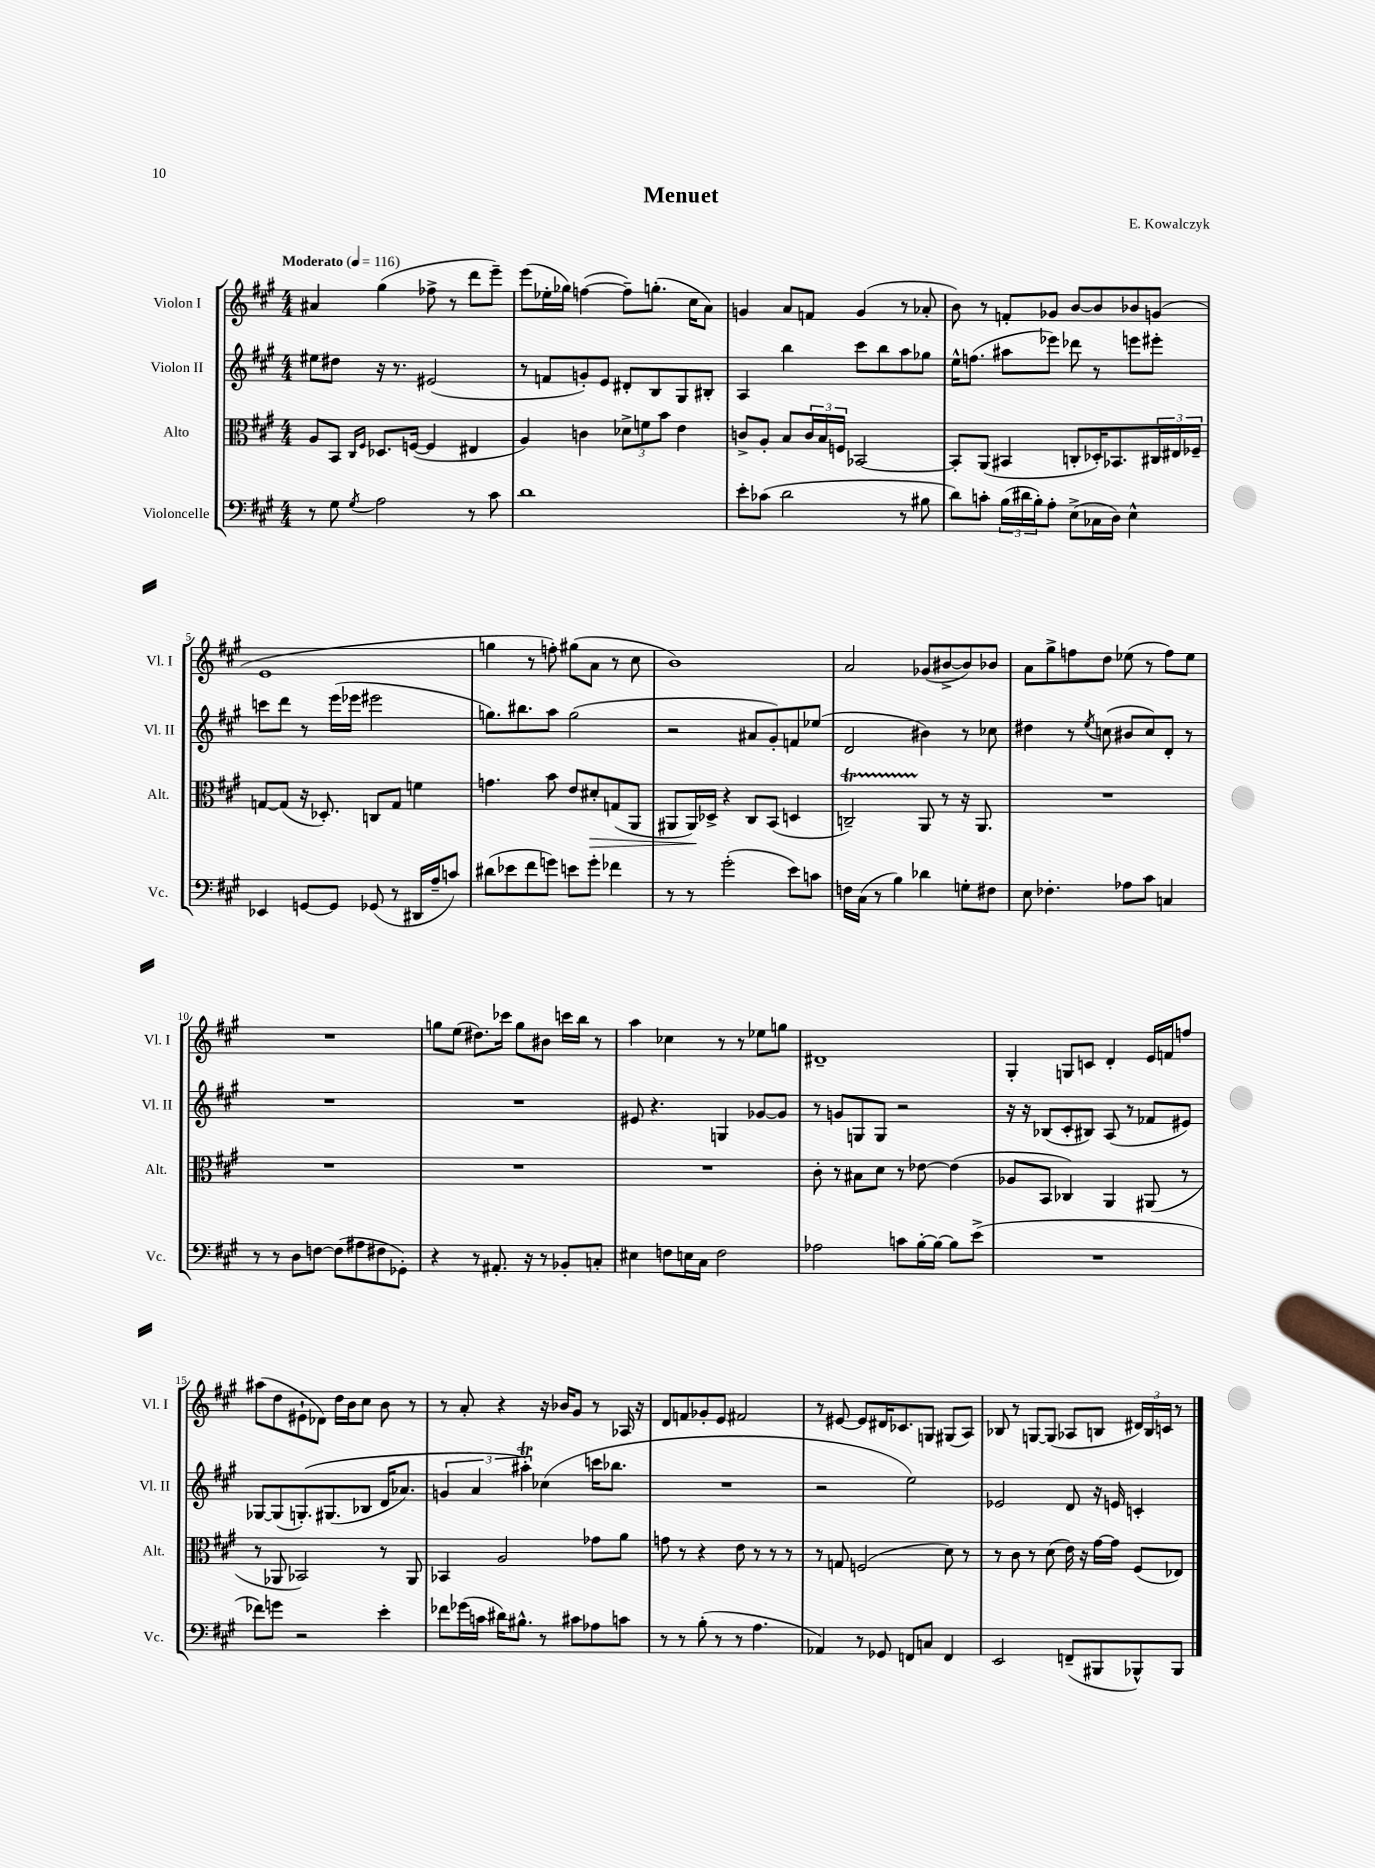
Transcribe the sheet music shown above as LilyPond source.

\header { title = "Menuet" composer = "E. Kowalczyk" }
<<
\new StaffGroup <<
\new Staff = "s0" \with { instrumentName = "Violon I" shortInstrumentName = "Vl. I" } {
    \clef treble \key a \major \numericTimeSignature \time 4/4 \tempo "Moderato" 4 = 116
    ais'4 gis''4( fes''8-> r8 d'''8 e'''8--) |
    e'''8( ees''16-. ges''16) f''4~( f''8--) g''8.-.( cis''16 a'8) |
    g'4 a'8 f'8 g'4( r8 aes'8-. |
    b'8) r8 f'8-. ges'8 b'8~ b'8 bes'8 g'8( |
    e'1 |
    g''4 r8 f''8-.) gis''8( a'8 r8 cis''8 |
    b'1) |
    a'2 ges'8( bis'8~-> bis'8) bes'8 |
    a'8 gis''8-> f''8 d''8 ees''8( r8 f''8) ees''8 |
    R1 |
    g''8 e''8( dis''8.) ces'''16 g''8 bis'8 c'''16 b''16 r8 |
    a''4 ces''4 r8 r8 ees''8 g''8 |
    dis'1-- |
    gis4-. g8 c'8 d'4-. e'16 f'16 f''8 |
    ais''8( d''8 eis'8-! des'8) d''16 b'16 cis''8 b'8 r8 |
    r8 a'8-. r4 r16 bes'16 gis'8 r8 aes16 r16 |
    d'8 f'8 ges'8-. e'8 fis'2 |
    r8 eis'8~ eis'8 dis'16 ces'8. g8 gis8( a8) |
    bes8 r8 g8~ g8( aes8 b8 \tuplet 3/2 { dis'16) b16 c'16 } r8 \bar "|." |
}
\new Staff = "s1" \with { instrumentName = "Violon II" shortInstrumentName = "Vl. II" } {
    \clef treble \key a \major \numericTimeSignature \time 4/4
    eis''8 dis''8 r16 r8. eis'2( |
    r8 f'8 g'8-.) e'8 dis'8-. b8 gis8 bis8-. |
    a4 b''4 cis'''8 b''8 a''8 ges''8 |
    e''16-^ f''8.( ais''8 ees'''8) des'''8 r8 e'''8 eis'''8-. |
    c'''8 d'''8 r8 e'''16( ees'''16 eis'''2 |
    g''8.) bis''8. a''8 g''2( |
    r2 ais'8 gis'8-.) f'8 ees''8( |
    d'2 bis'4) r8 ces''8 |
    dis''4 r8 \acciaccatura { e''8 } c''8( bis'8 c''8) d'8-. r8 |
    R1 |
    R1 |
    eis'8 r4. g4 ges'8~ ges'8 |
    r8 g'8 g8 g8 r2 |
    r16 r16 bes8( cis'8-. bis8) a8( r8 fes'8 eis'8) |
    ges8~ ges8( g8.-.)\( gis8.( bes8 d'16 aes'8.) |
    \tuplet 3/2 { g'4 a'4 ais''4-.\trill\) } ces''4( c'''16 bes''8. |
    R1 |
    r2 e''2) |
    ees'2 d'8 r16 e'16 c'4-. \bar "|." |
}
\new Staff = "s2" \with { instrumentName = "Alto" shortInstrumentName = "Alt." } {
    \clef alto \key a \major \numericTimeSignature \time 4/4
    a8 b,8 \grace { cis16 fis16 } des8. f16~( f4 eis4 |
    a4) c'4 \tuplet 3/2 { des'8-> f'8 b'8 } e'4 |
    c'8-> a8-. b8 \tuplet 3/2 { c'16 b16 f16 } bes,2~ |
    bes,8-. a,8( bis,4 c8-. des16-.) bes,8. \tuplet 3/2 { cis16 eis16 fes16-- } |
    g8~ g8( r16 des8.-.) c8 g8 f'4 |
    g'4. b'8 e'8 dis'8-.\> g8( a,8 |
    ais,8 ais,16\!) des16-> r4 cis8 b,8( d4 |
    c2--\startTrillSpan) a,8\stopTrillSpan r8 r16 a,8. |
    R1 |
    R1 |
    R1 |
    R1 |
    cis'8-. r8 bis8 d'8 r8 ees'8~ ees'4( |
    aes8 b,8 ces4) a,4 ais,8( r8 |
    r8 aes,8 bes,2) r8 aes,8 |
    bes,4 a2 ges'8 a'8 |
    g'8 r8 r4 e'8 r8 r8 r8 |
    r8 g8 f2( d'8) r8 |
    r8 cis'8 r8 d'8( e'16) r16 gis'16~ gis'16 fis8( ees8) \bar "|." |
}
\new Staff = "s3" \with { instrumentName = "Violoncelle" shortInstrumentName = "Vc." } {
    \clef bass \key a \major \numericTimeSignature \time 4/4
    r8 gis8 \acciaccatura { gis8 } a2 r8 cis'8 |
    d'1 |
    e'8-. ces'8( d'2 r8 bis8 |
    d'8) c'8-. \tuplet 3/2 { b16( dis'16 b16-.) } a8-. e8->( ces16 d16) e4-^ |
    ees,4 g,8~ g,8 ges,8( r8 dis,16 a16-- c'8) |
    dis'8( ees'8 fis'8 g'8) e'8 g'8-. fes'4 |
    r8 r8 gis'2-.( e'8) c'8 |
    f16 cis16( r8 b4) des'4 g8-. fis8 |
    e8 fes4.-. aes8 cis'8 c4 |
    r8 r8 d8 f8~ f8( ais8 fis8 ges,8-.) |
    r4 r8 ais,8.-. r16 r8 bes,8-. c8-. |
    eis4 f8 e16 cis16 f2 |
    aes2 c'8 b16~-. b16~ b8 e'8->( |
    R1 |
    fes'8) g'8 r2 e'4-. |
    fes'8 ges'16( c'16 dis'16) bis8.-^ r8 cis'8 aes8 c'8 |
    r8 r8 b8-.( r8 r8 a4. |
    aes,4) r8 ges,8 f,8 c8 f,4 |
    e,2 f,8--( bis,,8 bes,,8-^) bes,,8 \bar "|." |
}
>>
>>
